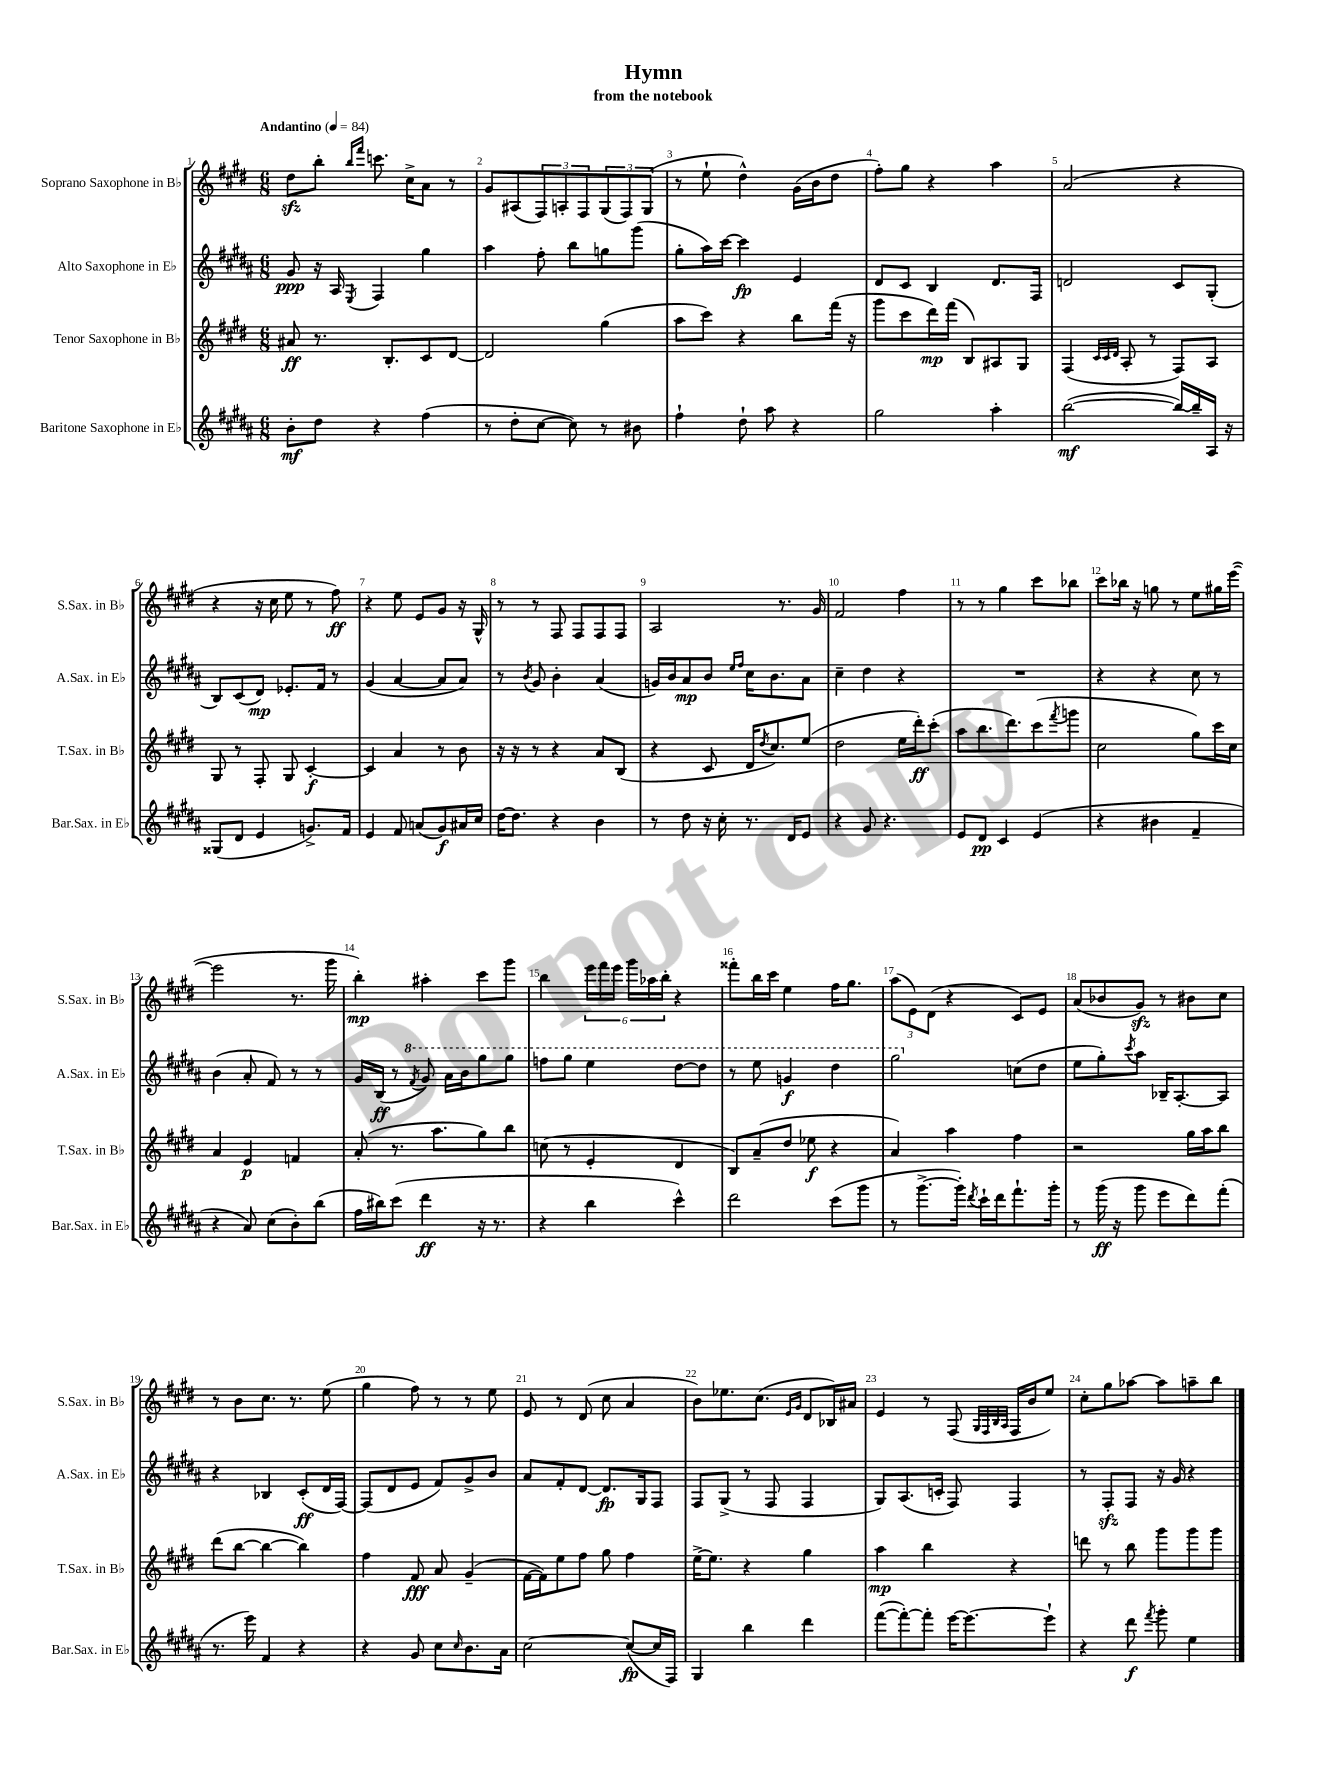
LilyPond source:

\header { title = "Hymn" subtitle = "from the notebook" }
<<
\new StaffGroup <<
\new Staff = "s0" \with { instrumentName = "Soprano Saxophone in Bb" shortInstrumentName = "S.Sax. in Bb" } {
    \clef treble \key e \major \numericTimeSignature \time 6/8 \tempo "Andantino" 4 = 84
    dis''8\sfz b''8-. \grace { b''16 fis'''16 } c'''8. cis''16-> a'8 r8 |
    gis'8 ais8( \tuplet 3/2 { fis8) a8-. fis8 } \tuplet 3/2 { gis8( fis8) gis8( } |
    r8 e''8-! dis''4-^) gis'16( b'16 dis''8 |
    fis''8-.) gis''8 r4 a''4 |
    a'2( r4 |
    r4 r16 cis''16 e''8 r8 fis''8\ff) |
    r4 e''8 e'8 gis'8 r16 gis16-^ |
    r8 r8 fis8 fis8 fis8 fis8 |
    a2 r8. gis'16 |
    fis'2 fis''4 |
    r8 r8 gis''4 cis'''8 bes''8 |
    cis'''8 bes''16 r16 g''8 r8 e''8 gis''16 e'''16~( |
    e'''2 r8. gis'''16 |
    b''4-.\mp) ais''4-. cis'''8 gis'''8 |
    b''4 \tuplet 6/4 { e'''16 fis'''16 e'''16 gis'''16 aes''16 b''16-. } r4 |
    fisis'''8-. b''16 cis'''16 e''4 fis''16 gis''8. |
    \tuplet 3/2 { a''8( e'8) dis'8( } r4 cis'8) e'8 |
    a'8( bes'8 gis'8\sfz) r8 bis'8 cis''8 |
    r8 b'8 cis''8. r8. e''8( |
    gis''4 fis''8) r8 r8 e''8 |
    e'8 r8 dis'8( cis''8 a'4 |
    b'8) ees''8. cis''8.( \grace { e'16 gis'16 } dis'8 bes16) ais'16 |
    e'4 r8 fis8( \grace { gis32 fis32 b32 a32 } fis16 b'16 e''8) |
    cis''8-. gis''8 aes''8~ aes''8 a''8-- b''8 \bar "|." |
}
\new Staff = "s1" \with { instrumentName = "Alto Saxophone in Eb" shortInstrumentName = "A.Sax. in Eb" } {
    \clef treble \key b \major \numericTimeSignature \time 6/8
    gis'8\ppp r16 ais16 \acciaccatura { e8 } fis4 gis''4 |
    ais''4 fis''8-. b''8 g''8 gis'''8( |
    gis''8-. ais''16) cis'''16~ cis'''4\fp e'4 |
    dis'8 cis'8 b4 dis'8. fis16 |
    d'2 cis'8 gis8-.( |
    b8) cis'8( dis'8\mp) ees'8.-. fis'16 r8 |
    gis'4( ais'4~ ais'8 ais'8) |
    r8 \acciaccatura { b'8 } gis'8 b'4-. ais'4( |
    g'16) b'16 ais'8\mp b'8 \grace { e''16 fis''16 } cis''16 b'8. ais'8 |
    cis''4-- dis''4 r4 |
    R2. |
    r4 r4 cis''8 r8 |
    b'4( ais'8-. fis'8) r8 r8 |
    gis'16 b16\ff( r8 \ottava #1 \acciaccatura { fis''8 } gis''8) ais''16 b''16 gis'''8 gis'''8 |
    f'''8 gis'''8 e'''4 dis'''8~ dis'''8 |
    r8 e'''8 g''4\f dis'''4 |
    gis'''2 \ottava #0 c''8( dis''8 |
    e''8 gis''8-.) \acciaccatura { cis'''8 } ais''8 bes16-- ais8.~-. ais8 |
    r4 bes4 cis'8-.\ff( dis'16 fis16~) |
    fis8( dis'8 e'8 fis'8) gis'8-> b'8 |
    ais'8 fis'8-. dis'8~ dis'8.\fp gis16 fis8 |
    fis8 gis8->( r8 fis8 fis4 |
    gis8) ais8.( c'16-. fis8) fis4 |
    r8 fis8-.\sfz fis8 r16 gis'16 r4 \bar "|." |
}
\new Staff = "s2" \with { instrumentName = "Tenor Saxophone in Bb" shortInstrumentName = "T.Sax. in Bb" } {
    \clef treble \key e \major \numericTimeSignature \time 6/8
    ais'8\ff r8. b8.-. cis'8 dis'8~ |
    dis'2 gis''4( |
    a''8 cis'''8) r4 b''8 fis'''16( r16 |
    gis'''8 cis'''8 dis'''16\mp) fis'''16( b8) ais8 gis8 |
    fis4( \grace { cis'32 cis'32 dis'32 } a8-. r8 fis8) a8 |
    gis8 r8 fis8-. gis8 cis'4~-.\f |
    cis'4 a'4 r8 b'8 |
    r16 r16 r8 r4 a'8 b8( |
    r4 cis'8 dis'16 \acciaccatura { dis''8 } cis''8.) e''8( |
    dis''2 e''16 dis'''16-.\ff) cis'''8-.( |
    a''8 b''8. dis'''8.) cis'''8( \acciaccatura { fis'''8 } g'''8 |
    cis''2 gis''8) cis'''16 cis''16 |
    a'4 e'4\p f'4 |
    a'8-.( r8. a''8. gis''8) b''8 |
    c''8( r8 e'4-. dis'4 |
    b8) a'8--( dis''8 ees''8\f r4 |
    a'4) a''4 fis''4 |
    r2 gis''16 a''16 b''8 |
    dis'''8( b''8~ b''4~ b''4) |
    fis''4 fis'8\fff a'8 gis'4--( |
    fis'16~ fis'16) e''8 fis''8 gis''8 fis''4 |
    e''16~-> e''8. r4 gis''4 |
    a''4\mp b''4 r4 |
    d'''8 r8 b''8 gis'''8 gis'''8 gis'''8 \bar "|." |
}
\new Staff = "s3" \with { instrumentName = "Baritone Saxophone in Eb" shortInstrumentName = "Bar.Sax. in Eb" } {
    \clef treble \key b \major \numericTimeSignature \time 6/8
    b'8-.\mf dis''8 r4 fis''4( |
    r8 dis''8-. cis''8~ cis''8) r8 bis'8 |
    fis''4-! dis''8-! ais''8 r4 |
    gis''2 ais''4-. |
    b''2~\mf( b''16~) b''16-- ais16 r16 |
    gisis8( dis'8 e'4 g'8.->) fis'16 |
    e'4 fis'8 a'8( gis'8\f) ais'16 cis''16 |
    dis''16~ dis''8. r4 b'4 |
    r8 dis''8 r16 cis''16-. r8. dis'16 e'8 |
    r4 gis'8 r4. |
    e'8 dis'8\pp cis'4 e'4( |
    r4 bis'4 fis'4-- |
    r4 ais'8) cis''8( b'8-.) b''8( |
    fis''16 bis''16) cis'''8( dis'''4\ff r16 r8. |
    r4 b''4 cis'''4-^) |
    dis'''2 cis'''8( gis'''8 |
    r8 gis'''8.~-> gis'''16-.) \acciaccatura { dis'''8 } cis'''16-! dis'''16 fis'''8.-! gis'''16-. |
    r8 gis'''16\ff( r16 gis'''8 e'''8 dis'''8) fis'''8-.( |
    r8. e'''16) fis'4 r4 |
    r4 gis'8 cis''8 \grace { cis''16 } b'8. ais'16 |
    cis''2~ cis''8~\fp( cis''16 fis16) |
    gis4 b''4 dis'''4 |
    fis'''8~( fis'''8~-.) fis'''8-. e'''16~ e'''8.~ e'''8-! |
    r4 dis'''8\f \acciaccatura { fis'''8 } gis'''8-. e''4 \bar "|." |
}
>>
>>
\layout { \context { \Score \override BarNumber.break-visibility = ##(#f #t #t) barNumberVisibility = #all-bar-numbers-visible } }
